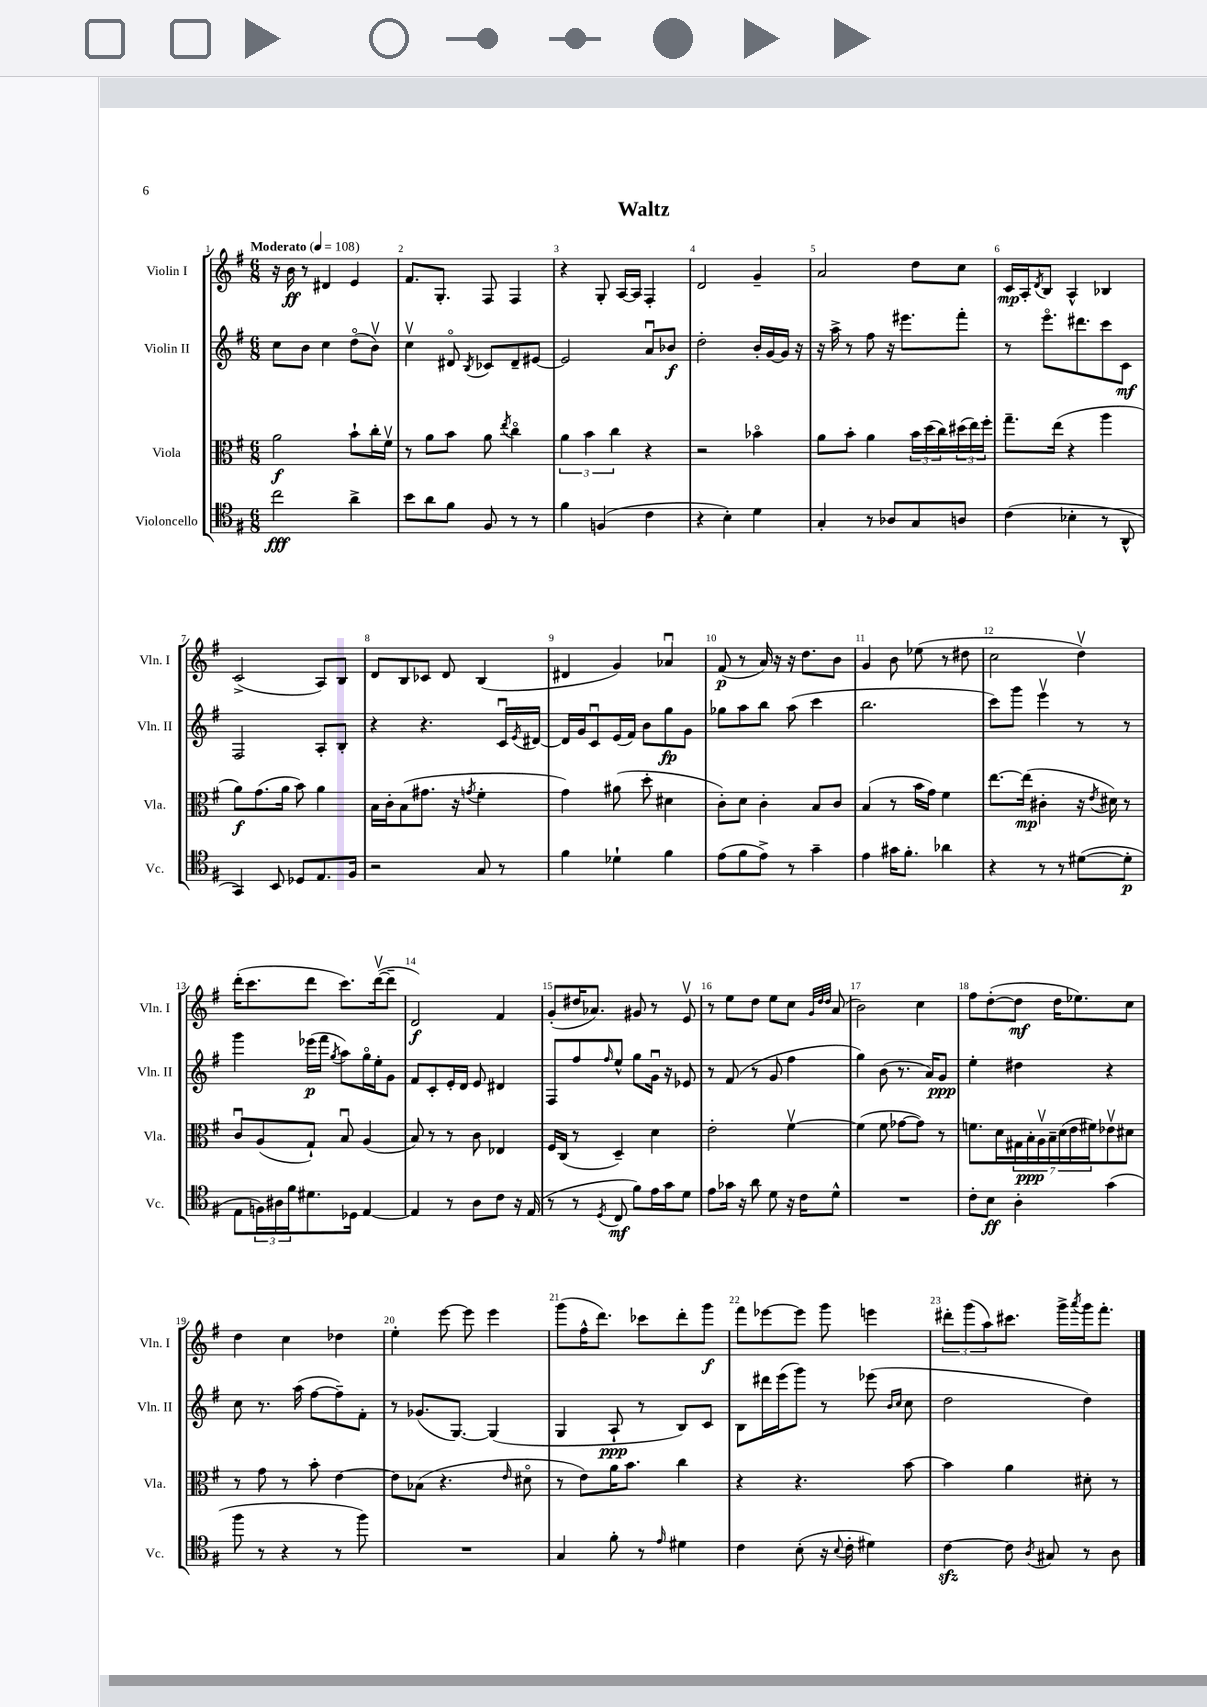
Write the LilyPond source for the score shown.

\header { title = "Waltz" }
<<
\new StaffGroup <<
\new Staff = "s0" \with { instrumentName = "Violin I" shortInstrumentName = "Vln. I" } {
    \clef treble \key g \major \numericTimeSignature \time 6/8 \tempo "Moderato" 4 = 108
    r16 b'16\ff r8 dis'4 e'4 |
    fis'8. g8.-. fis8 fis4 |
    r4 g8-. a16~ a16 fis4-. |
    d'2 g'4-- |
    a'2 d''8 c''8 |
    c'16\mp a16-. \acciaccatura { d'8 } b8 a4-^ bes4 |
    c'2->( a8) b8 |
    d'8 b8 ces'8 d'8 b4( |
    dis'4 g'4) aes'4\downbow |
    fis'8\p( r8 a'16) r16 r16 d''8. b'8 |
    g'4 b'8 ees''8( r8 dis''8 |
    c''2 d''4\upbow) |
    d'''16-.( c'''8. d'''8 c'''8.) d'''16~\upbow( d'''8-- |
    d'2\f) fis'4 |
    g'8-.( dis''16 aes'8.) gis'8 r8 e'8\upbow |
    r8 e''8 d''8 e''8 c''8 \grace { g'32 d''32 d''32 } a'8( |
    b'2) c''4 |
    fis''8 d''8~-.( d''8\mf d''16 ees''8.) c''8 |
    d''4 c''4 des''4 |
    e''4-. e'''8~ e'''8 e'''4 |
    g'''8( fis''16-^ d'''8.) ces'''8 d'''8-. g'''8\f |
    fis'''8 ees'''8~ ees'''8 g'''8 e'''4 |
    \tuplet 3/2 { dis'''8-. g'''8( a''8) } cis'''8. g'''16-> \acciaccatura { a'''8 } g'''16 fis'''8.-. \bar "|." |
}
\new Staff = "s1" \with { instrumentName = "Violin II" shortInstrumentName = "Vln. II" } {
    \clef treble \key g \major \numericTimeSignature \time 6/8
    c''8 b'8 c''4 d''8\flageolet( b'8\upbow) |
    c''4\upbow dis'8\flageolet \acciaccatura { b8 } ces'8 dis'8-- eis'8~ |
    eis'2 a'8\downbow bes'8\f |
    d''2-. b'16-. g'16~ g'16 r16 |
    r16 a''16-> r8 fis''8 r16 eis'''8. fis'''8-. |
    r8 e'''8.\flageolet dis'''8. c'''8 c'8\mf |
    fis2 a8-. b8-. |
    r4 r4. c'16\downbow \acciaccatura { e'8 } dis'16~ |
    dis'16 g'16 c'8\downbow e'16( fis'16) b'8 g''8\fp g'8 |
    ges''8 a''8 b''8 a''8( c'''4 |
    b''2. |
    c'''8) g'''8 e'''4\upbow r8 r8 |
    g'''4 ees'''16\p( fis'''16 \acciaccatura { g''8 } a''8) g''16\flageolet e''16-. g'8 |
    fis'8 c'8-. e'16-. d'16 e'8 dis'4 |
    fis8 fis''8 \grace { fis''16 } e''8-^ g''8 g'16\downbow r16 ees'8 |
    r8 fis'8( r8 g'8 fis''4 |
    g''4) b'8( r8. a'16) g'8\ppp |
    e''4-. dis''4 r4 |
    c''8 r8. a''16( fis''8~ fis''8--) fis'8-. |
    r8 ges'8.( g8.~) g4( |
    g4 a8-!\ppp r8 b8) c'8 |
    b8 dis'''16 e'''16( g'''8) r8 ees'''8( \grace { b'16 c''16 } c''8 |
    d''2 d''4) \bar "|." |
}
\new Staff = "s2" \with { instrumentName = "Viola" shortInstrumentName = "Vla." } {
    \clef alto \key g \major \numericTimeSignature \time 6/8
    a'2\f b'8-! c''16-. fis'16\upbow |
    r8 a'8 b'8 a'8 \acciaccatura { e''8 } c''4\flageolet |
    \tuplet 3/2 { a'4 b'4 c''4 } r4 |
    r2 bes'4\flageolet |
    a'8 b'8-. a'4 \tuplet 3/2 { b'16 d''16( c''16) } \tuplet 3/2 { dis''16( e''16) fis''16-. } |
    g''8.-- e''16( r4 a''4 |
    a'8\f) g'8.( a'16 b'8) a'4 |
    b16 c'16-. b8( gis'8. r16 \acciaccatura { g'8 } fis'4-. |
    g'4) ais'8( d''8-. dis'4 |
    c'8-.) d'8 c'4-. b8 c'8 |
    b4( r8 b'16 g'16) fis'4 |
    e''8.~ e''16\mp( cis'4-. r16 \acciaccatura { e'8 } dis'16) r8 |
    c'8\downbow a8( g8-!) b8\downbow a4( |
    b8) r8 r8 c'8 ees4 |
    fis16 c16( r8 d4--) d'4 |
    e'2-. fis'4~\upbow |
    fis'4( fis'8 ges'8~ ges'8) r8 |
    f'8. d'16 \tuplet 7/4 { gis16 b16-.\ppp a16\upbow b16-- d'16( e'16 fis'16) } ees'8\upbow dis'8 |
    r8 g'8 r8 b'8-. e'4~ |
    e'8 bes8( r4. \grace { e'16 } dis'8\flageolet |
    r8 e'8) a'16 b'8. c''4 |
    r4 r4. b'8~ |
    b'4 a'4 dis'8-. r8 \bar "|." |
}
\new Staff = "s3" \with { instrumentName = "Violoncello" shortInstrumentName = "Vc." } {
    \clef tenor \key g \major \numericTimeSignature \time 6/8
    c''2\fff a'4-> |
    b'8 a'8 fis'8 fis8 r8 r8 |
    fis'4 f4( c'4 |
    r4 b4-.) d'4 |
    g4-. r8 aes8 g8 a8 |
    c'4( bes4-. r8 a,8-^ |
    g,4) b,8 des8 e8. fis16 |
    r2 g8 r8 |
    fis'4 des'4-! fis'4 |
    e'8( fis'8 e'8->) r8 g'4-- |
    e'4 gis'16 fis'8.-. aes'4 |
    r4 r8 r8 dis'8~( dis'8-.\p |
    e8 \tuplet 3/2 { f16) ais16 fis'16 } dis'8. des16 e4~ |
    e4 r8 a8 c'8 r16 e16( |
    r8 r8 \acciaccatura { d8 } c8\mf fis'8) e'16 g'16 d'8 |
    e'8 ges'16 r16 a'8 d'8 r16 c'16 d'8-^ |
    R2. |
    c'8-. b8\ff a4-. g'4( |
    fis''8 r8 r4 r8 fis''8) |
    R2. |
    g4 fis'8-. r8 \grace { e'16 } dis'4 |
    c'4 b8-.( r16 \appoggiatura { b8 } c'16-. dis'4) |
    c'4~\sfz c'8 \acciaccatura { a8 } gis8 r8 a8 \bar "|." |
}
>>
>>
\layout { \context { \Score \override BarNumber.break-visibility = ##(#f #t #t) barNumberVisibility = #all-bar-numbers-visible } }
